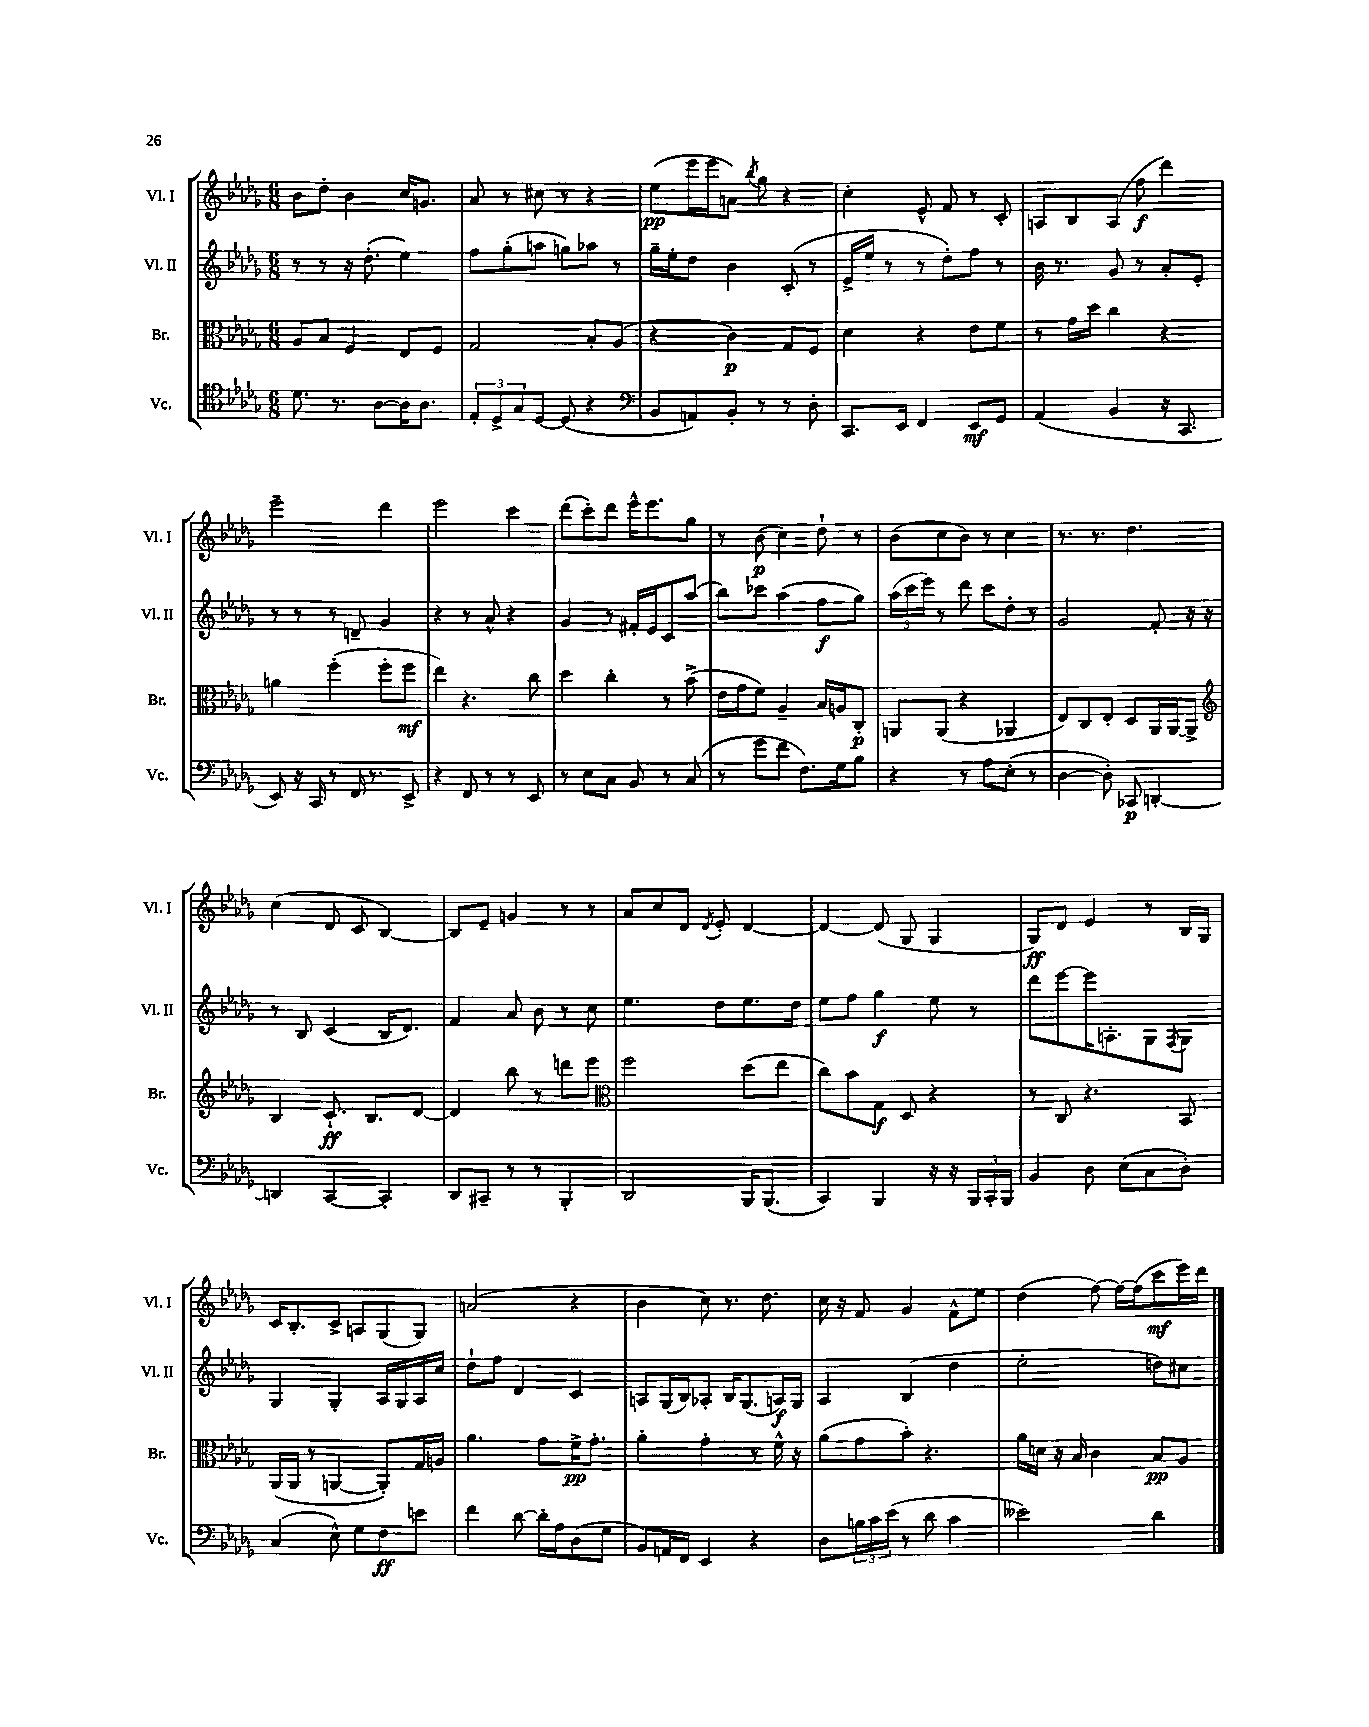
<<
\new StaffGroup <<
\new Staff = "s0" \with { instrumentName = "Vl. I" shortInstrumentName = "Vl. I" } {
    \clef treble \key des \major \numericTimeSignature \time 6/8
    bes'8 des''8-. bes'4 c''16 g'8. |
    aes'8 r8 cis''8 r8 r4 |
    ees''8\pp( ees'''16 ees'''16 a'8) \acciaccatura { bes''8 } ges''8 r4 |
    c''4-. ees'8-^ f'8 r8 c'8-. |
    a8 bes8 a8( f''8\f des'''4) |
    ees'''2-- des'''4 |
    ees'''2 c'''4 |
    des'''8( c'''8-.) des'''8 ees'''16-^ ees'''8. ges''8 |
    r8 bes'8\p( c''4) des''8-! r8 |
    bes'8( c''8 bes'8) r8 c''4 |
    r8. r8. des''4. |
    c''4( des'8 c'8 bes4~) |
    bes8 ees'8-- g'4 r8 r8 |
    aes'8 c''8 des'8 \acciaccatura { des'8 } ees'8-. des'4~ |
    des'4~ des'8( ges8 ges4 |
    ges8\ff) des'8 ees'4 r8 bes16 ges16 |
    c'16 bes8.-. c'8-> a8 ges8( ges8) |
    a'2( r4 |
    bes'4 c''8) r8. des''8. |
    c''16 r16 f'8 ges'4 f'8-^ ees''8 |
    des''4( f''8~) f''16~ f''16( c'''8\mf ees'''16) des'''16 \bar "|." |
}
\new Staff = "s1" \with { instrumentName = "Vl. II" shortInstrumentName = "Vl. II" } {
    \clef treble \key des \major \numericTimeSignature \time 6/8
    r8 r8 r16 des''8.-.( ees''4) |
    f''8 ges''8-.( a''8 g''8) aes''8 r8 |
    ges''16-- ees''16-. des''8 bes'4 c'8-.( r8 |
    ees'16-> ees''16 r8 r8 des''8-.) f''8 r8 |
    bes'16 r8. ges'8 r8 aes'8-. ees'8-. |
    r8 r8 r8 d'8-- ges'4 |
    r4 r8 aes'8-^ r4 |
    ges'4 r8 fis'16-. ees'16 c'8 aes''8( |
    bes''8) ces'''8 aes''4( f''8\f ges''8) |
    \tuplet 3/2 { aes''16( c'''16 ees'''16) } r8 des'''8 c'''8 des''8-. r8 |
    ges'2 f'8-. r16 r16 |
    r8 bes8 c'4( bes16 des'8.) |
    f'4 aes'8 bes'8 r8 c''8 |
    ees''4. des''8 ees''8. des''16 |
    ees''8 f''8 ges''4\f ees''8 r8 |
    des'''8 ees'''8~ ees'''16 a8.-. ges8 \acciaccatura { f8 } ges8 |
    ges4 ges4-. aes16 ges16 aes16 c''16 |
    des''8-! f''8 des'4 c'4 |
    a8 ges16( bes16) aes8-. bes16 ges8.( a16\f) ges16 |
    aes4 bes4( des''4 |
    ees''2-. d''8) cis''8 \bar "|." |
}
\new Staff = "s2" \with { instrumentName = "Br." shortInstrumentName = "Br." } {
    \clef alto \key des \major \numericTimeSignature \time 6/8
    aes8 bes8 f4 ees8 f8 |
    ges2 bes8-. aes8( |
    r4 c'4\p) ges8 f8 |
    des'4 r4 ees'8 f'8 |
    r8 ges'16 des''16 c''4 r4 |
    a'4 f''4-.( f''8-. f''8\mf |
    ees''4) r4. c''8 |
    des''4 c''4-. r8 bes'8->( |
    ees'16 ges'16 f'8) aes4-- bes16 a16 c8-.\p |
    a,8 a,8( r4 aes,4 |
    ees8) c8 ees8-. des8 aes,16 aes,16~ aes,8-> |
    \clef treble bes4 c'8.-!\ff bes8. des'8~ |
    des'4 bes''8 r8 d'''8 ees'''8 |
    \clef alto f''2 des''8( ees''8 |
    c''8) bes'8 ges8\f des8 r4 |
    r8 c8 r4. bes,8 |
    aes,16( aes,16 r8 a,4~ a,8-.) ges16 a16 |
    aes'4. ges'8 f'16->\pp ges'8.-. |
    aes'4-. ges'4-. r8 f'16-^ r16 |
    aes'8( ges'8 bes'8-.) r4. |
    aes'16 d'16 r16 bes16 c'4 bes8\pp aes8 \bar "|." |
}
\new Staff = "s3" \with { instrumentName = "Vc." shortInstrumentName = "Vc." } {
    \clef tenor \key des \major \numericTimeSignature \time 6/8
    des'8. r8. aes8~ aes16 aes8. |
    \tuplet 3/2 { ees8-. des8-> ges8 } des8~ des8( r4 |
    \clef bass bes,8 a,8) bes,8-. r8 r8 des8-. |
    c,8. ees,16 f,4 ees,8\mf ges,8 |
    aes,4( bes,4 r16 c,8. |
    ees,8) r16 c,16 r8 f,16 r8. ees,8-> |
    r4 f,8 r8 r8 ees,8 |
    r8 ees8 c8 bes,8 r8 c8( |
    r8 ges'8 f'8 f8.) ges16 bes8 |
    r4 r8 aes8 ees8-.( r8 |
    des4~ des8-.) ces,8\p d,4~-. |
    d,4 c,4~ c,4-. |
    des,8 cis,8-- r8 r8 bes,,4-. |
    des,2 bes,,16 bes,,8.( |
    c,4) bes,,4 r16 r16 \tuplet 3/2 { bes,,16 c,16-. bes,,16 } |
    bes,4 des8 ees8( c8 des8-.) |
    c4( ees8-^) ges8 f8\ff e'8 |
    f'4 des'8~ des'16-. aes16 des8( ges8 |
    bes,8) a,16 f,16 ees,4 r4 |
    des8 \tuplet 3/2 { b16 c'16 ees'16( } r8 des'8 c'4 |
    eeses'2) des'4 \bar "|." |
}
>>
>>
\layout { \context { \Score \remove "Bar_number_engraver" } }
